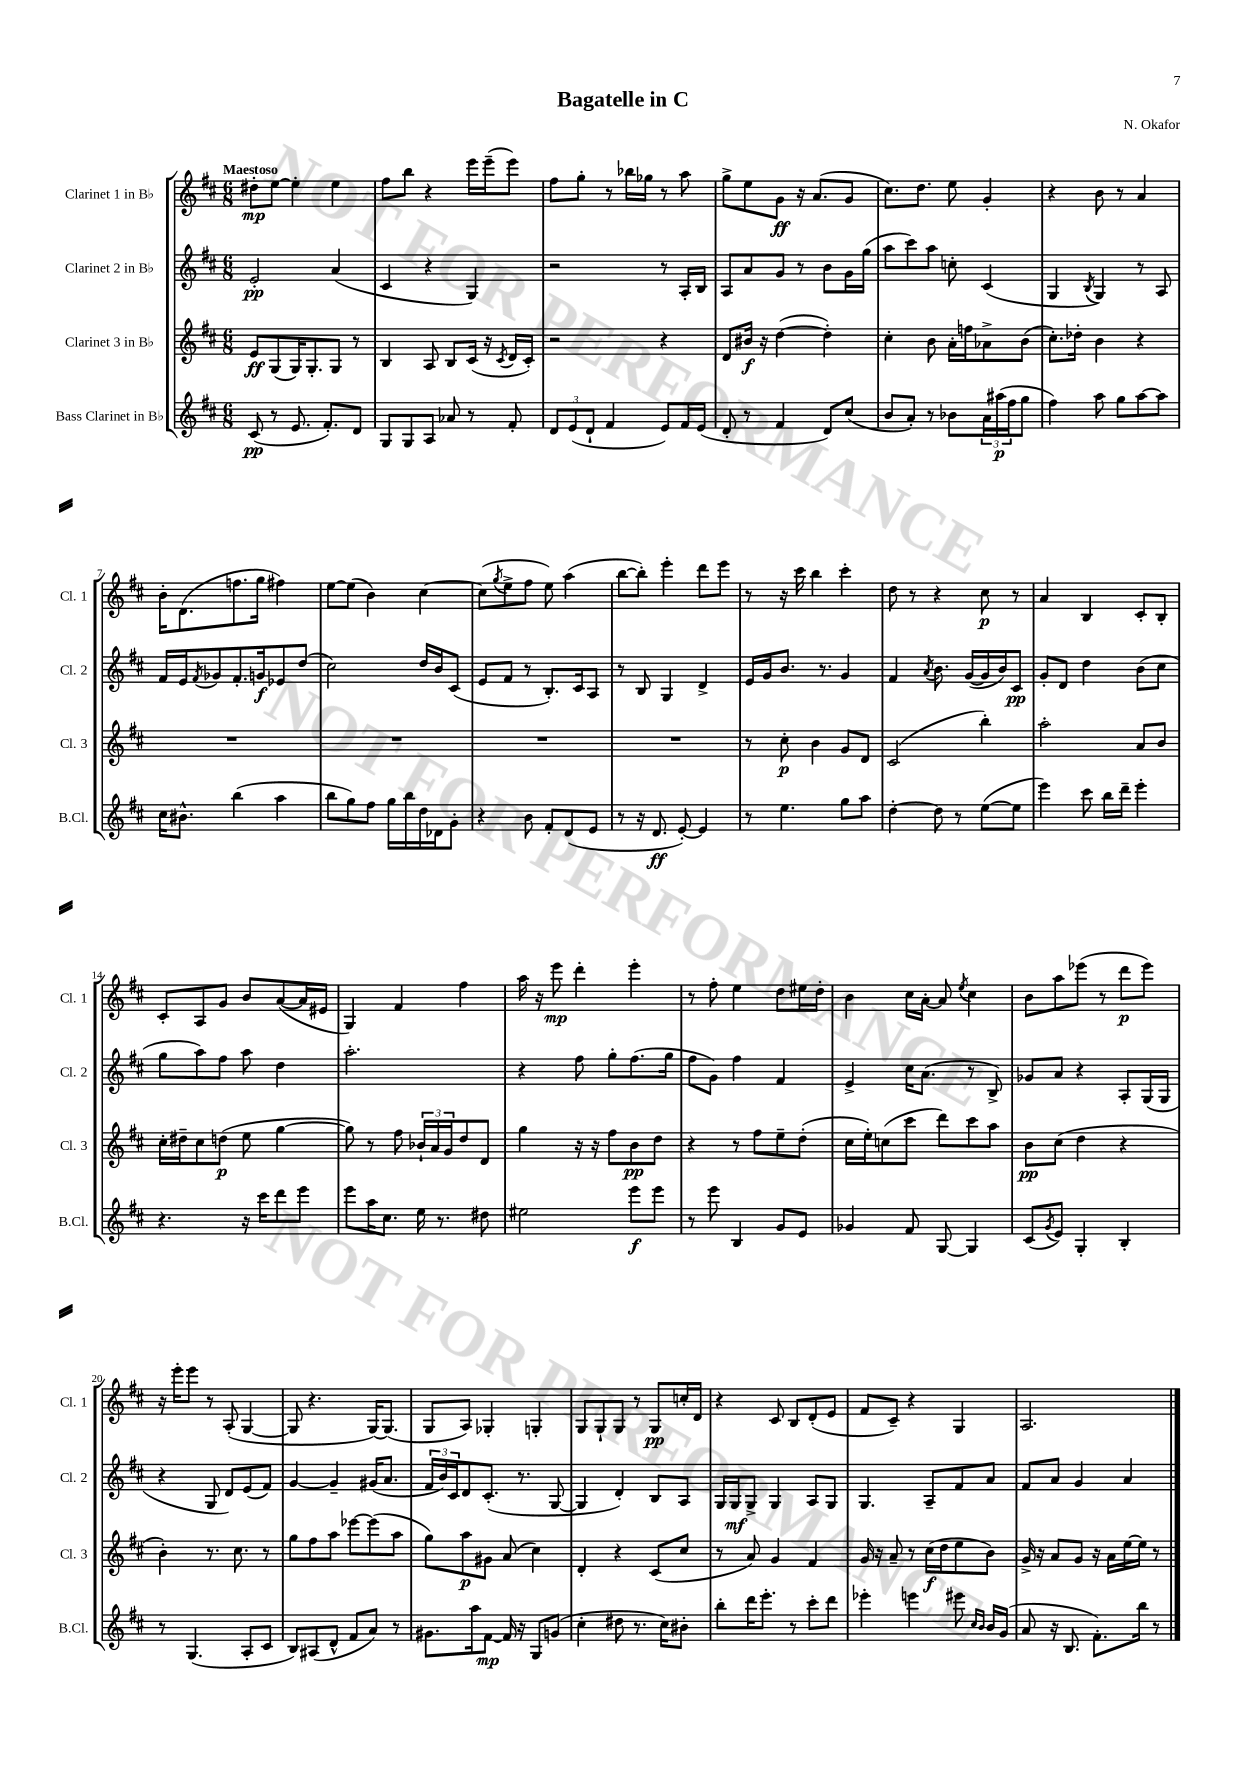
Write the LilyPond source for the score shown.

\header { title = "Bagatelle in C" composer = "N. Okafor" }
<<
\new StaffGroup <<
\new Staff = "s0" \with { instrumentName = "Clarinet 1 in Bb" shortInstrumentName = "Cl. 1" } {
    \clef treble \key d \major \numericTimeSignature \time 6/8 \tempo "Maestoso"
    dis''8-.\mp e''8~ e''4-. e''4 |
    fis''8 b''8 r4 e'''16 e'''16--( e'''8) |
    fis''8 g''8-. r8 bes''16 ges''16 r8 a''8 |
    g''8-> e''8 g'8\ff r16 a'8.( g'8 |
    cis''8.) d''8. e''8 g'4-. |
    r4 b'8 r8 a'4 |
    b'16-. d'8.( f''8. g''16 fis''4) |
    e''8~ e''8( b'4) cis''4~ |
    cis''8( \acciaccatura { g''8 } e''8-> fis''8 e''8) a''4( |
    b''8~ b''8-.) e'''4-. d'''8 e'''8 |
    r8 r16 cis'''16 b''4 cis'''4-. |
    d''8 r8 r4 cis''8\p r8 |
    a'4 b4 cis'8-. b8-. |
    cis'8-. a8 g'8 b'8 a'8~( a'16 eis'16 |
    g4) fis'4 fis''4 |
    a''16 r16 e'''8\mp d'''4-. e'''4-. |
    r8 fis''8-. e''4 d''8 eis''16 d''16-. |
    b'4 cis''16 a'16~-. a'8 \acciaccatura { e''8 } cis''4 |
    b'8 a''8 ees'''8( r8 d'''8\p ees'''8) |
    r16 e'''16-. e'''8 r8 a8-.( g4~ |
    g8 r4. g16~) g8.( |
    g8 a8) ges4-. g4-. |
    g8 g8-! g8 r8 g8\pp c''16-. d'16 |
    r4 cis'8 b8 d'8-.( e'8 |
    fis'8 cis'8--) r4 g4 |
    a2. \bar "|." |
}
\new Staff = "s1" \with { instrumentName = "Clarinet 2 in Bb" shortInstrumentName = "Cl. 2" } {
    \clef treble \key d \major \numericTimeSignature \time 6/8
    e'2-.\pp a'4( |
    cis'4 r4 g4) |
    r2 r8 a16-. b16 |
    a8 a'8 g'8 r8 b'8 g'16 g''16( |
    a''8 cis'''8) a''8 c''8-. cis'4( |
    g4 \acciaccatura { b8 } g4) r8 a8 |
    fis'16 e'16 \acciaccatura { fis'8 } ges'8 fis'8.-. g'16\f ees'8 d''8( |
    cis''2) d''16 b'16 cis'8( |
    e'8 fis'8 r8 b8.-.) cis'16 a8 |
    r8 b8 g4 d'4-> |
    e'16 g'16 b'8. r8. g'4 |
    fis'4 \acciaccatura { a'8 } b'8. g'16~( g'16 b'16) cis'8\pp |
    g'8-. d'8 d''4 b'8( cis''8 |
    g''8 a''8) fis''8 a''8 d''4 |
    a''2.-. |
    r4 fis''8 g''8-. fis''8.( g''16 |
    fis''8 g'8) fis''4 fis'4 |
    e'4-> cis''16 a'8.( r8 b8->) |
    ges'8 a'8 r4 a8-. g16( g16 |
    r4 g8 d'8) e'8( fis'8) |
    g'4~ g'4-- gis'16( a'8. |
    \tuplet 3/2 { fis'16 b'16) cis'16 } d'8 cis'8.-.( r8. g8~ |
    g4 d'4-.) b8 a8 |
    g16 g16\mf g8-> g4 a8 g8 |
    g4. a8-- fis'8 a'8 |
    fis'8 a'8 g'4 a'4 \bar "|." |
}
\new Staff = "s2" \with { instrumentName = "Clarinet 3 in Bb" shortInstrumentName = "Cl. 3" } {
    \clef treble \key d \major \numericTimeSignature \time 6/8
    e'8\ff g8( g16) g8.-. g8 r8 |
    b4 a8 b8 cis'16( r16 \acciaccatura { cis'8 } d'16 cis'16-.) |
    r2 r4 |
    d'8 bis'16\f r16 d''4~( d''4-.) |
    cis''4-. b'8 a'16-. f''16 aes'8-> b'8( |
    cis''8.-.) des''16-. b'4 r4 |
    R2. |
    R2. |
    R2. |
    R2. |
    r8 cis''8-.\p b'4 g'8 d'8 |
    cis'2( b''4-.) |
    a''2-. a'8 b'8 |
    cis''16-. dis''16-- cis''8 d''8\p( e''8 g''4~ |
    g''8) r8 fis''8 \tuplet 3/2 { bes'16-! a'16 g'16 } d''8 d'8 |
    g''4 r16 r16 fis''8 b'8\pp d''8 |
    r4 r8 fis''8 e''8-- d''8-.( |
    cis''16 e''16-.) c''8( cis'''8 d'''8) cis'''8 a''8 |
    b'8\pp cis''8( d''4 r4 |
    b'4-.) r8. cis''8. r8 |
    g''8 fis''8 a''8 ees'''8~ ees'''8( a''8 |
    g''8) a''8\p gis'8 a'8( cis''4) |
    d'4-. r4 cis'8( cis''8 |
    r8 a'8) g'4 fis'4 |
    g'16 r16 a'8-- r8 cis''16\f( d''16 e''8 b'8) |
    g'16-> r16 a'8 g'8 r16 a'16 e''16~ e''16 r8 \bar "|." |
}
\new Staff = "s3" \with { instrumentName = "Bass Clarinet in Bb" shortInstrumentName = "B.Cl." } {
    \clef treble \key d \major \numericTimeSignature \time 6/8
    cis'8\pp( r8 e'8. fis'8.-.) d'8 |
    g8 g8 a8 aes'8 r8 fis'8-. |
    \tuplet 3/2 { d'8 e'8( d'8-! } fis'4 e'8) fis'16 e'16( |
    d'8-. r8 fis'4 d'8) cis''8( |
    b'8 a'8-.) r8 bes'8 \tuplet 3/2 { a'16 ais''16\p( fis''16 } g''8 |
    fis''4) a''8 g''8 a''8~ a''8 |
    cis''16 bis'8.-^ b''4( a''4 |
    b''8 g''8) fis''8 g''16 b''16 d''16 des'16 g'8-. |
    r4 b'8 fis'8-. d'8( e'8 |
    r8 r16 d'8.\ff e'8~-.) e'4 |
    r8 e''4. g''8 a''8 |
    d''4~-. d''8 r8 e''8~( e''8 |
    e'''4) cis'''8 b''16 d'''16-- e'''4-. |
    r4. r16 cis'''16 d'''8 e'''8 |
    e'''8 a''16 cis''8. e''16 r8. dis''8 |
    eis''2 e'''8\f e'''8 |
    r8 e'''8 b4 g'8 e'8 |
    ges'4 fis'8 g8~ g4 |
    cis'8( \acciaccatura { g'8 } e'8) g4-. b4-. |
    r8 g4.( a8-. cis'8 |
    b8) ais8( d'8-^ fis'8 a'8) r8 |
    gis'8. a''16 fis'8~\mp fis'16 r16 g8 g'8( |
    cis''4-. dis''8 r8. cis''16) bis'8-. |
    b''8-. d'''16 e'''8.-. r8 cis'''8-. d'''8 |
    ees'''4-. e'''4 eis'''8 \grace { cis''16 b'16 } b'16 g'16( |
    a'8 r16 b8. fis'8.-.) b''16 r8 \bar "|." |
}
>>
>>
